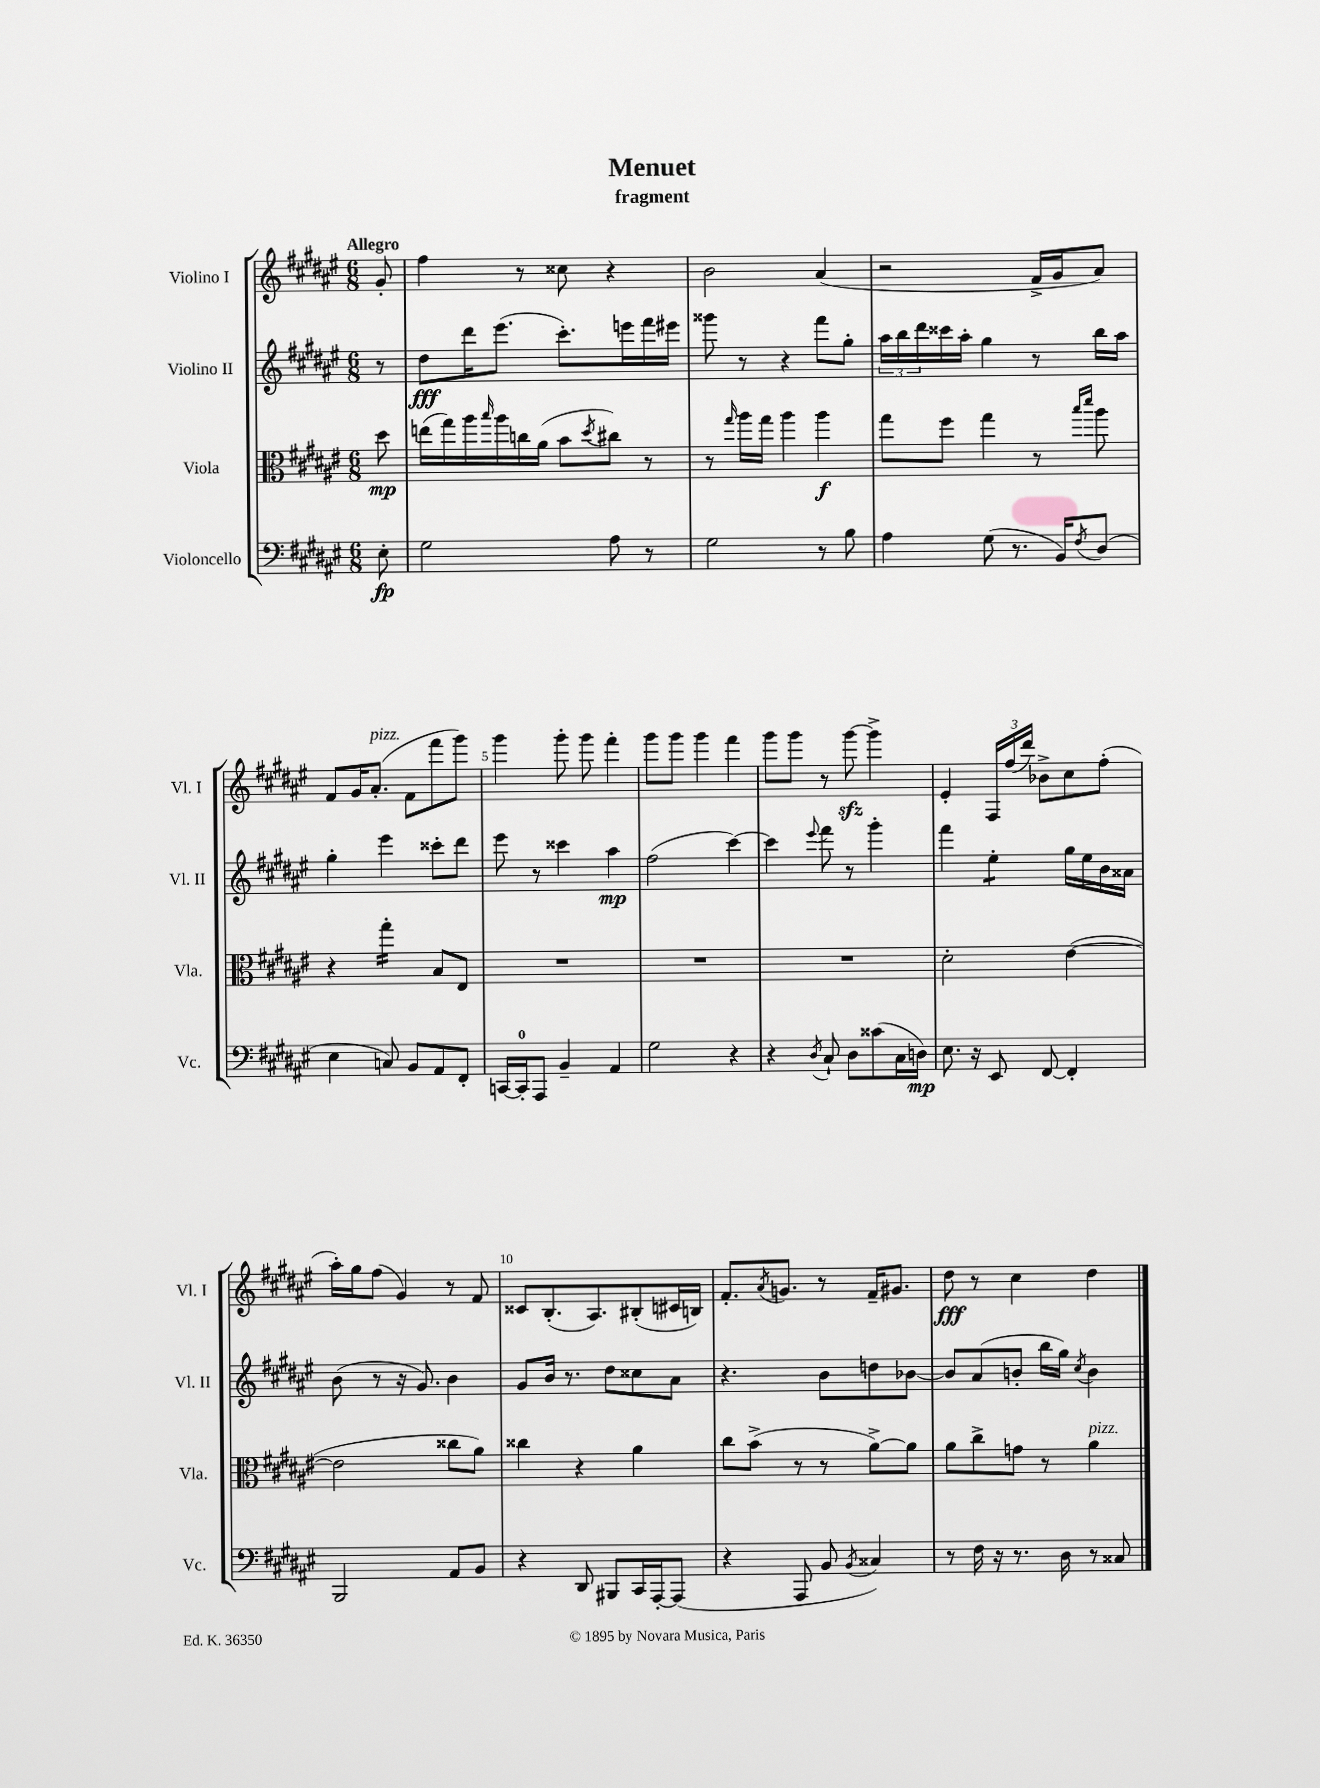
\header { title = "Menuet" subtitle = "fragment" }
<<
\new StaffGroup <<
\new Staff = "s0" \with { instrumentName = "Violino I" shortInstrumentName = "Vl. I" } {
    \clef treble \key fis \major \numericTimeSignature \time 6/8 \partial 8 \tempo "Allegro"
    gis'8-. |
    fis''4 r8 cisis''8 r4 |
    b'2 ais'4( |
    r2 fis'16-> gis'16 ais'8) |
    fis'8 gis'16 ais'8.-.^\markup { \italic "pizz." }( fis'8 fis'''8 gis'''8) |
    gis'''4 gis'''8-. gis'''8 fis'''4-. |
    gis'''8 gis'''8 gis'''4 fis'''4 |
    gis'''8 gis'''8 r8 gis'''8~\sfz gis'''4-> |
    eis'4-. \tuplet 3/2 { fis16 fis''16( dis'''16) } bes'8-> cis''8 fis''8-.( |
    ais''16-.) gis''16 fis''8( gis'4) r8 fis'8 |
    cisis'8 b8.-.( ais8.) bis8-.( cis'16 b16) |
    fis'8.-. \acciaccatura { ais'8 } g'8. r8 fis'16-- gis'8. |
    dis''8\fff r8 cis''4 dis''4 \bar "|." |
}
\new Staff = "s1" \with { instrumentName = "Violino II" shortInstrumentName = "Vl. II" } {
    \clef treble \key fis \major \numericTimeSignature \time 6/8 \partial 8
    r8 |
    dis''8\fff dis'''16 eis'''8.( cis'''8.-.) e'''16 fis'''16 eis'''16 |
    gisis'''8 r8 r4 fis'''8 gis''8-. |
    \tuplet 3/2 { ais''16 b''16 dis'''16 } cisis'''16 ais''16-. gis''4 r8 b''16 ais''16 |
    gis''4-. eis'''4 cisis'''8-. dis'''8 |
    eis'''8 r8 cisis'''4 ais''4\mp |
    fis''2( cis'''4~) |
    cis'''4 \appoggiatura { eis'''8 } fis'''8 r8 gis'''4-. |
    fis'''4 eis''4:8-. gis''16 eis''16 b'16 aisis'16 |
    b'8( r8 r16 gis'8.) b'4 |
    gis'8 b'16 r8. dis''8 cisis''8 ais'8 |
    r4. b'8 d''8 bes'8~ |
    bes'8 ais'8( b'8-. b''16 gis''16) \acciaccatura { cis''8 } b'4 \bar "|." |
}
\new Staff = "s2" \with { instrumentName = "Viola" shortInstrumentName = "Vla." } {
    \clef alto \key fis \major \numericTimeSignature \time 6/8 \partial 8
    dis''8\mp |
    e''16( gis''16) ais''16 \grace { b''16 } ais''16 c''16 ais'16( b'8 \acciaccatura { dis''8 } cis''8) r8 |
    r8 \grace { gis''16 } ais''16 gis''16 ais''4 ais''4\f |
    gis''8 fis''8 gis''4 r8 \grace { b''16 dis'''16 } ais''8 |
    r4 gis''4:16-. b8 eis8 |
    R2. |
    R2. |
    R2. |
    dis'2-. eis'4~( |
    eis'2 cisis''8 ais'8) |
    cisis''4 r4 ais'4 |
    cis''8 b'8->( r8 r8 ais'8~->) ais'8 |
    ais'8 cis''8-> g'8 r8 ais'4^\markup { \italic "pizz." } \bar "|." |
}
\new Staff = "s3" \with { instrumentName = "Violoncello" shortInstrumentName = "Vc." } {
    \clef bass \key fis \major \numericTimeSignature \time 6/8 \partial 8
    eis8-.\fp |
    gis2 ais8 r8 |
    gis2 r8 b8 |
    ais4 gis8( r8. b,16) \acciaccatura { fis8 } dis8( |
    eis4 c8) b,8 ais,8 fis,8-. |
    c,16~ c,16-0-. ais,,8 b,4-- ais,4 |
    gis2 r4 |
    r4 \acciaccatura { dis8 } cis8-! dis8 cisis'8( cis16 d16\mp) |
    eis8. r16 eis,8 fis,8~ fis,4-. |
    b,,2 ais,8 b,8 |
    r4 dis,8 bis,,8 cis,16 ais,,16~-. ais,,8( |
    r4 ais,,8 b,8 \acciaccatura { b,8 } cisis4) |
    r8 fis16 r16 r8. dis16 r8 cisis8 \bar "|." |
}
>>
>>
\layout { \context { \Score \override BarNumber.break-visibility = ##(#f #t #t) barNumberVisibility = #(every-nth-bar-number-visible 5) } }
